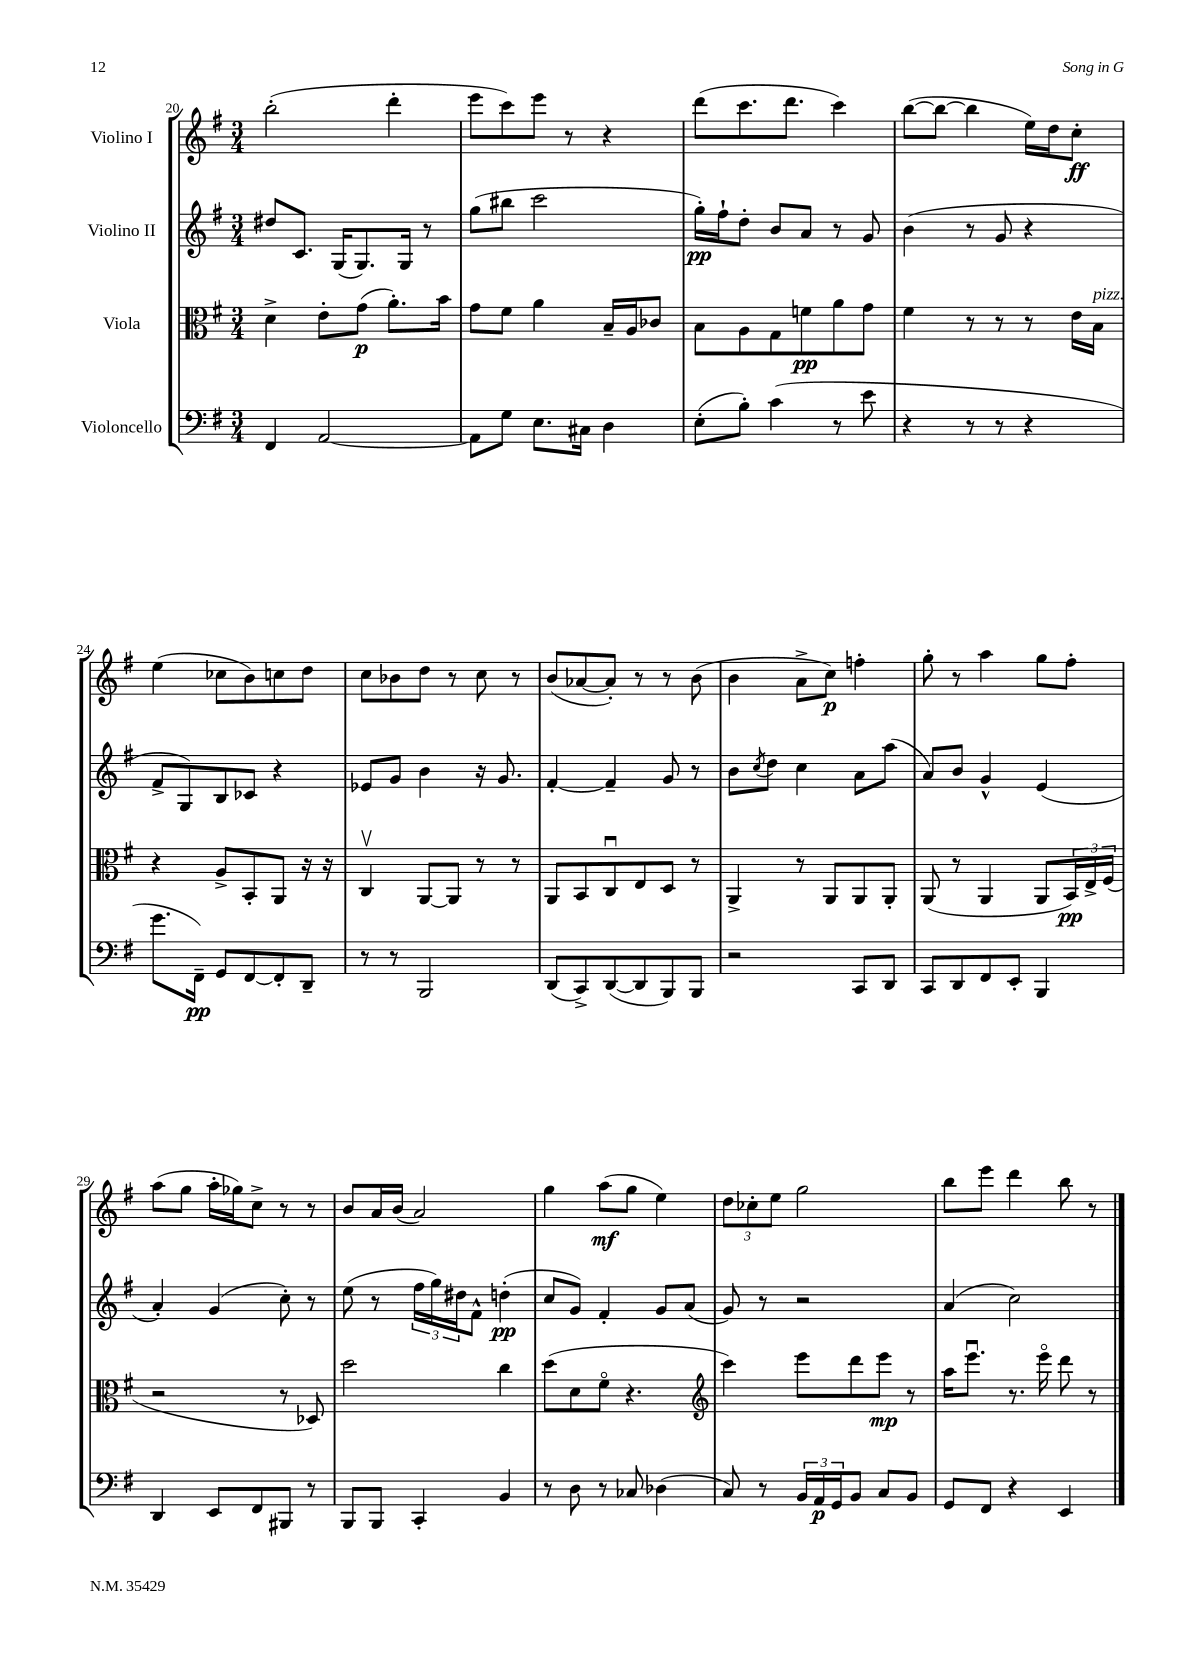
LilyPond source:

<<
\new StaffGroup <<
\new Staff = "s0" \with { instrumentName = "Violino I" } {
    \clef treble \key g \major \numericTimeSignature \time 3/4
    b''2-.( d'''4-. |
    e'''8 c'''8) e'''8 r8 r4 |
    d'''8( c'''8. d'''8. c'''4) |
    b''8~( b''8~ b''4 e''16) d''16 c''8-.\ff |
    e''4( ces''8 b'8) c''8 d''8 |
    c''8 bes'8 d''8 r8 c''8 r8 |
    b'8( aes'8~ aes'8-.) r8 r8 b'8( |
    b'4 a'8-> c''8\p) f''4-. |
    g''8-. r8 a''4 g''8 fis''8-. |
    a''8( g''8 a''16-. ges''16) c''8-> r8 r8 |
    b'8 a'16 b'16( a'2) |
    g''4 a''8\mf( g''8 e''4) |
    \tuplet 3/2 { d''8 ces''8-. e''8 } g''2 |
    b''8 e'''8 d'''4 b''8 r8 \bar "|." |
}
\new Staff = "s1" \with { instrumentName = "Violino II" } {
    \clef treble \key g \major \numericTimeSignature \time 3/4
    dis''8 c'8. g16( g8.) g16 r8 |
    g''8( bis''8 c'''2 |
    g''16-.\pp) fis''16-! d''8-. b'8 a'8 r8 g'8 |
    b'4( r8 g'8 r4 |
    fis'8-> g8) b8 ces'8 r4 |
    ees'8 g'8 b'4 r16 g'8. |
    fis'4~-. fis'4-- g'8 r8 |
    b'8 \acciaccatura { c''8 } d''8 c''4 a'8 a''8( |
    a'8) b'8 g'4-^ e'4( |
    a'4-.) g'4( c''8-.) r8 |
    e''8( r8 \tuplet 3/2 { fis''16 g''16) dis''16 } fis'8-^ d''4-.\pp( |
    c''8 g'8) fis'4-. g'8 a'8( |
    g'8) r8 r2 |
    a'4( c''2) \bar "|." |
}
\new Staff = "s2" \with { instrumentName = "Viola" } {
    \clef alto \key g \major \numericTimeSignature \time 3/4
    d'4-> e'8-. g'8\p( a'8.-.) b'16 |
    g'8 fis'8 a'4 b16-- a16 ces'8 |
    b8 a8 g8 f'8\pp a'8 g'8 |
    fis'4 r8 r8 r8 e'16 b16^\markup { \italic "pizz." } |
    r4 a8-> b,8-. a,8 r16 r16 |
    c4\upbow a,8~ a,8 r8 r8 |
    a,8 b,8 c8\downbow e8 d8 r8 |
    a,4-> r8 a,8 a,8 a,8-. |
    a,8( r8 a,4 a,8 \tuplet 3/2 { b,16\pp) e16-> fis16( } |
    r2 r8 des8) |
    d''2 c''4 |
    d''8( d'8 fis'8\flageolet r4. |
    \clef treble c'''4) e'''8 d'''8 e'''8\mp r8 |
    a''16 e'''8.\downbow r8. e'''16\flageolet d'''8 r8 \bar "|." |
}
\new Staff = "s3" \with { instrumentName = "Violoncello" } {
    \clef bass \key g \major \numericTimeSignature \time 3/4
    fis,4 a,2~ |
    a,8 g8 e8. cis16 d4 |
    e8-.( b8-.) c'4( r8 e'8 |
    r4 r8 r8 r4 |
    g'8. fis,16--\pp) g,8 fis,8~ fis,8-. d,8-- |
    r8 r8 b,,2 |
    d,8( c,8->) d,8~( d,8 b,,8) b,,8 |
    r2 c,8 d,8 |
    c,8 d,8 fis,8 e,8-. b,,4 |
    d,4 e,8 fis,8 bis,,8 r8 |
    b,,8 b,,8 c,4-. b,4 |
    r8 d8 r8 ces8 des4( |
    c8) r8 \tuplet 3/2 { b,16 a,16\p g,16 } b,8 c8 b,8 |
    g,8 fis,8 r4 e,4 \bar "|." |
}
>>
>>
\layout { \context { \Score currentBarNumber = #20 } }
